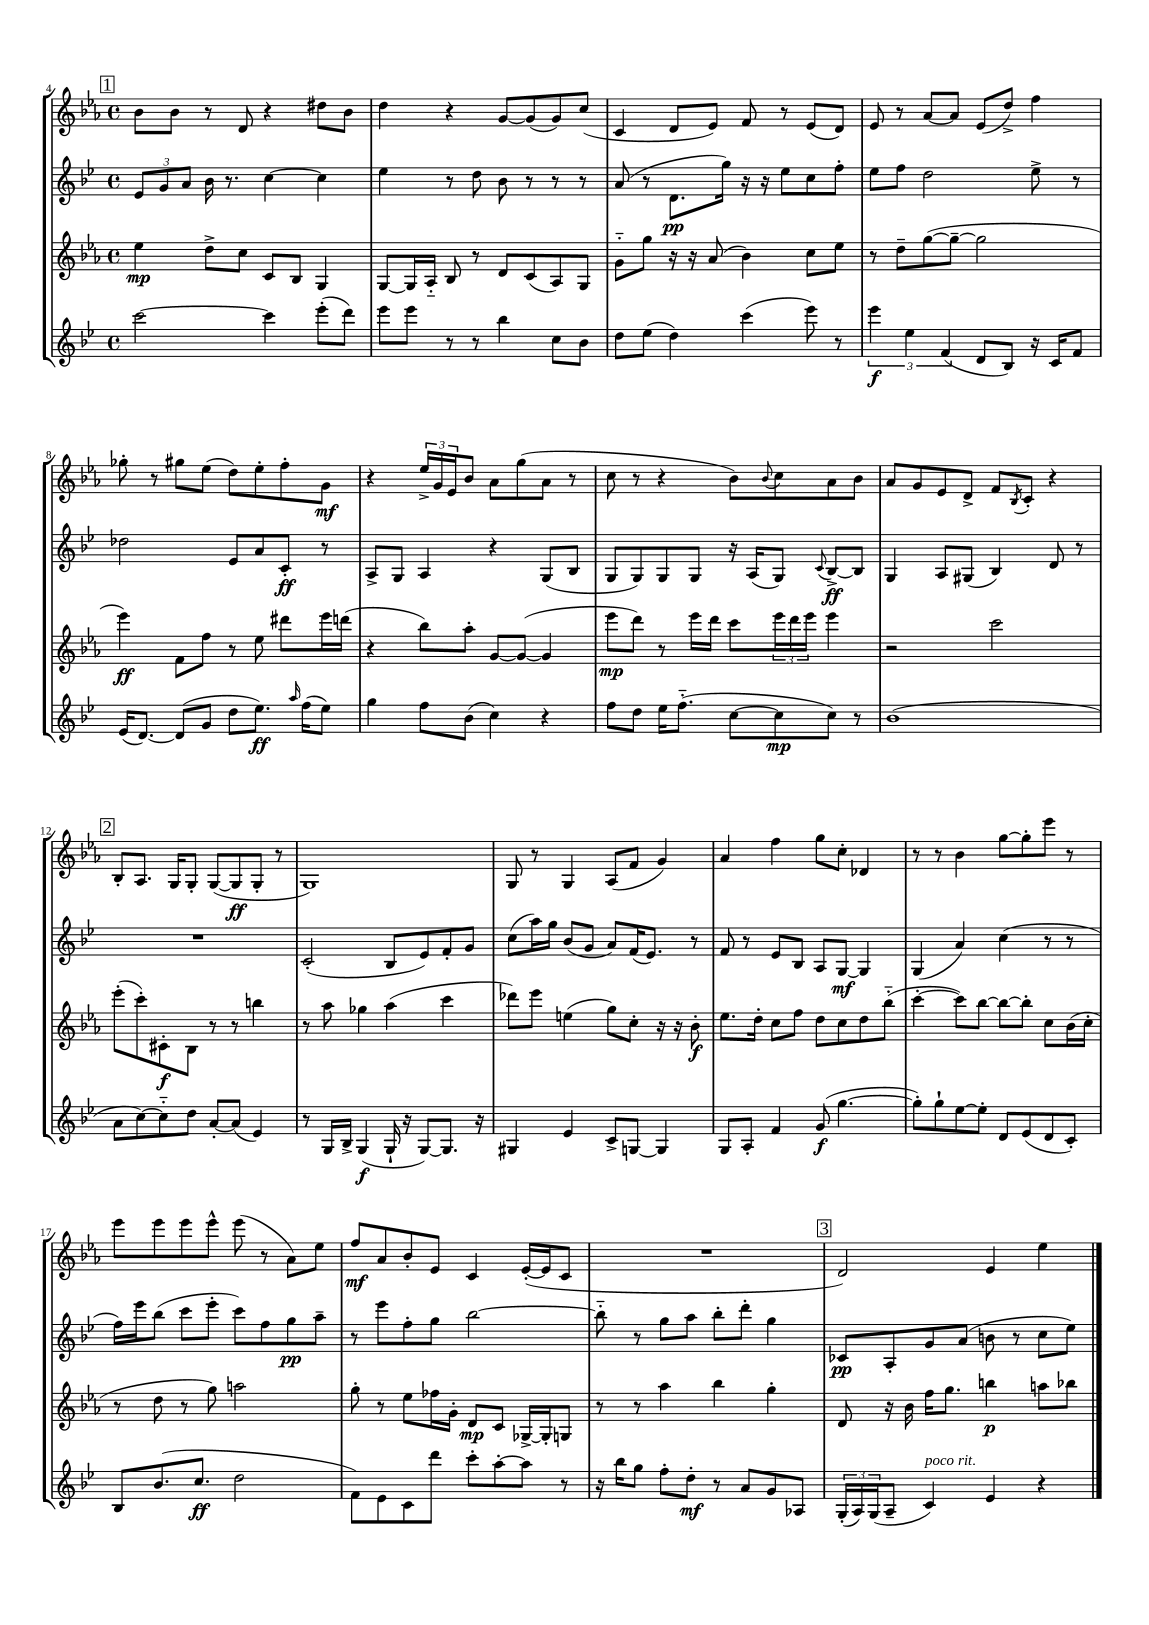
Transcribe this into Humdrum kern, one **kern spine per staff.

**kern	**kern	**kern	**kern
*staff4	*staff3	*staff2	*staff1
*clefG2	*clefG2	*clefG2	*clefG2
*k[b-e-]	*k[b-e-a-]	*k[b-e-]	*k[b-e-a-]
*M4/4	*M4/4	*M4/4	*M4/4
*met(c)	*met(c)	*met(c)	*met(c)
[2ccc	4ee-	12e-	8b-
.	.	12g	.
.	.	.	8b-
.	.	12a	.
.	8dd^	16b-	8r
.	.	8.r	.
.	8cc	.	8d
4ccc]	8c	[4cc	4r
.	8B-	.	.
(8eee-'	4G	4cc]	8dd#
8ddd)	.	.	8b-
=	=	=	=
8eee-	[8G	4ee-	4dd
8eee-	16G]	.	.
.	16A-'~	.	.
8r	8B-	8r	4r
8r	8r	8dd	.
4bb-	8d	8b-	[8g
.	(8c	8r	(8g]
8cc	8A-)	8r	8g)
8b-	8G	8r	(8cc
=	=	=	=
8dd	8g'~	(8a	4c
(8ee-	8gg	8r	.
4dd)	16r	8.d	8d
.	16r	.	.
.	(8a-	.	8e-)
.	.	16gg)	.
(4ccc	4b-)	16r	8f
.	.	16r	.
.	.	8ee-	8r
8eee-)	8cc	8cc	(8e-
8r	8ee-	8ff'	8d)
=	=	=	=
6eee-	8r	8ee-	8e-
.	8dd~	8ff	8r
6ee-	.	.	.
.	([8gg	2dd	[8a-
(6f	.	.	.
.	8gg~_	.	8a-]
8d	2gg]	.	(8e-
8B-)	.	.	8dd^)
16r	.	8ee-^	4ff
16c	.	.	.
8f	.	8r	.
=	=	=	=
(16e-	4eee-)	2dd-	8gg-'
[8.d)	.	.	.
.	.	.	8r
(8d]	8f	.	8gg#
8g	8ff	.	(8ee-
8dd	8r	8e-	8dd)
8.ee-)	8ee-	8a	8ee-'
.	8ddd#	8c'	8ff'
16qqaa	.	.	.
(16ff	.	.	.
8ee-)	16eee-	8r	8g
.	(16ddd	.	.
=	=	=	=
4gg	4r	8A^	4r
.	.	8G	.
8ff	8bb-)	4A	24ee-^
.	.	.	24g
.	.	.	24e-
(8b-	8aa-'	.	8b-
4cc)	[8g	4r	8a-
.	(8g_	.	(8gg
4r	4g]	(8G	8a-
.	.	8B-	8r
=	=	=	=
8ff	8eee-	8G	8cc
8dd	8ddd)	8G)	8r
16ee-	8r	8G	4r
(8.ff'~	.	.	.
.	16eee-	8G	.
.	16ddd	.	.
[8cc	8ccc	16r	8b-)
.	.	(16A	.
.	.	.	8qqb-
8cc]	24eee-	8G)	8cc
.	24ddd	.	.
.	24eee-	.	.
.	.	8qqc	.
8cc)	4eee-	[8B-^	8a-
8r	.	8B-]	8b-
=	=	=	=
(1b-	2r	4G	8a-
.	.	.	8g
.	.	8A	8e-
.	.	(8G#	8d^
.	2ccc	4B-)	8f
.	.	.	8qB-
.	.	.	8c'
.	.	8d	4r
.	.	8r	.
=	=	=	=
8a	(8eee-'	1r	8B-'
[8cc)	8ccc')	.	8.A-
8cc'~]	8c#'	.	.
.	.	.	16G
8dd	8B-	.	8G'
[8a'	8r	.	([8G
(8a]	8r	.	8G]
4e-)	4bb	.	8G'
.	.	.	8r
=	=	=	=
8r	8r	(2c'	1G)
16G	8aa-	.	.
16B-^	.	.	.
(4G	4gg-	.	.
16G`	(4aa-	8B-	.
16r	.	.	.
[8G)	.	8e-)	.
8.G]	4ccc	8f'	.
.	.	8g	.
16r	.	.	.
=	=	=	=
4G#	8ddd-)	(8cc	8G
.	8eee-	16aa)	8r
.	.	16gg	.
4e-	(4ee	(8b-	4G
.	.	8g	.
8c^	8gg)	8a)	(8A-
[8G	8cc'	(16f	8f
.	.	8.e-)	.
4G]	16r	.	4g)
.	16r	.	.
.	8b-'	8r	.
=	=	=	=
8G	8.ee-	8f	4a-
8A'	.	8r	.
.	16dd'	.	.
4f	8cc	8e-	4ff
.	8ff	8B-	.
(8g	8dd	8A	8gg
[4.gg	8cc	[8G	8cc'
.	8dd	4G]	4d-
.	(8bb-'~	.	.
=	=	=	=
8gg'])	[4ccc'	(4G	8r
8gg`	.	.	8r
[8ee-	8ccc])	4a)	4b-
8ee-']	[8bb-	.	.
8d	8bb-_	(4cc	[8gg
(8e-	8bb-']	.	8gg']
8d	8cc	8r	8eee-
8c')	(16b-	8r	8r
.	16cc'	.	.
=	=	=	=
8B-	8r	16ff)	8eee-
.	.	16eee-	.
(8.b-	8dd	(8bb-	8eee-
.	8r	8ccc	8eee-
8.cc	.	.	.
.	8gg)	8eee-'	8eee-^^
2dd	2aa	8ccc)	(8eee-
.	.	8ff	8r
.	.	8gg	8a-)
.	.	8aa~	8ee-
=	=	=	=
8f)	8gg'	8r	8ff
8e-	8r	8eee-	8a-
8c	8ee-	8ff'	8b-'
8ddd	16ff-	8gg	8e-
.	16g'	.	.
8ccc'	8d	[2bb-	4c
[8aa'	8c	.	.
8aa]	[16G-^	.	([16e-'
.	16G-']	.	16e-]
8r	8G	.	8c
=	=	=	=
16r	8r	8bb-'~]	1r
16bb-	.	.	.
8gg	8r	8r	.
8ff'	4aa-	8gg	.
8dd'	.	8aa	.
8r	4bb-	8bb-'	.
8a	.	8ddd'	.
8g	4gg'	4gg	.
8A-	.	.	.
=	=	=	=
(24G'	8d	8c-	2d)
24A)	.	.	.
(24G	.	.	.
8A~	16r	8A'	.
.	16b-	.	.
4c)	16ff	8g	.
.	8.gg	.	.
.	.	(8a	.
4e-	4bb	8b	4e-
.	.	8r	.
4r	8aa	8cc	4ee-
.	8bb-	8ee-)	.
==	==	==	==
*-	*-	*-	*-
